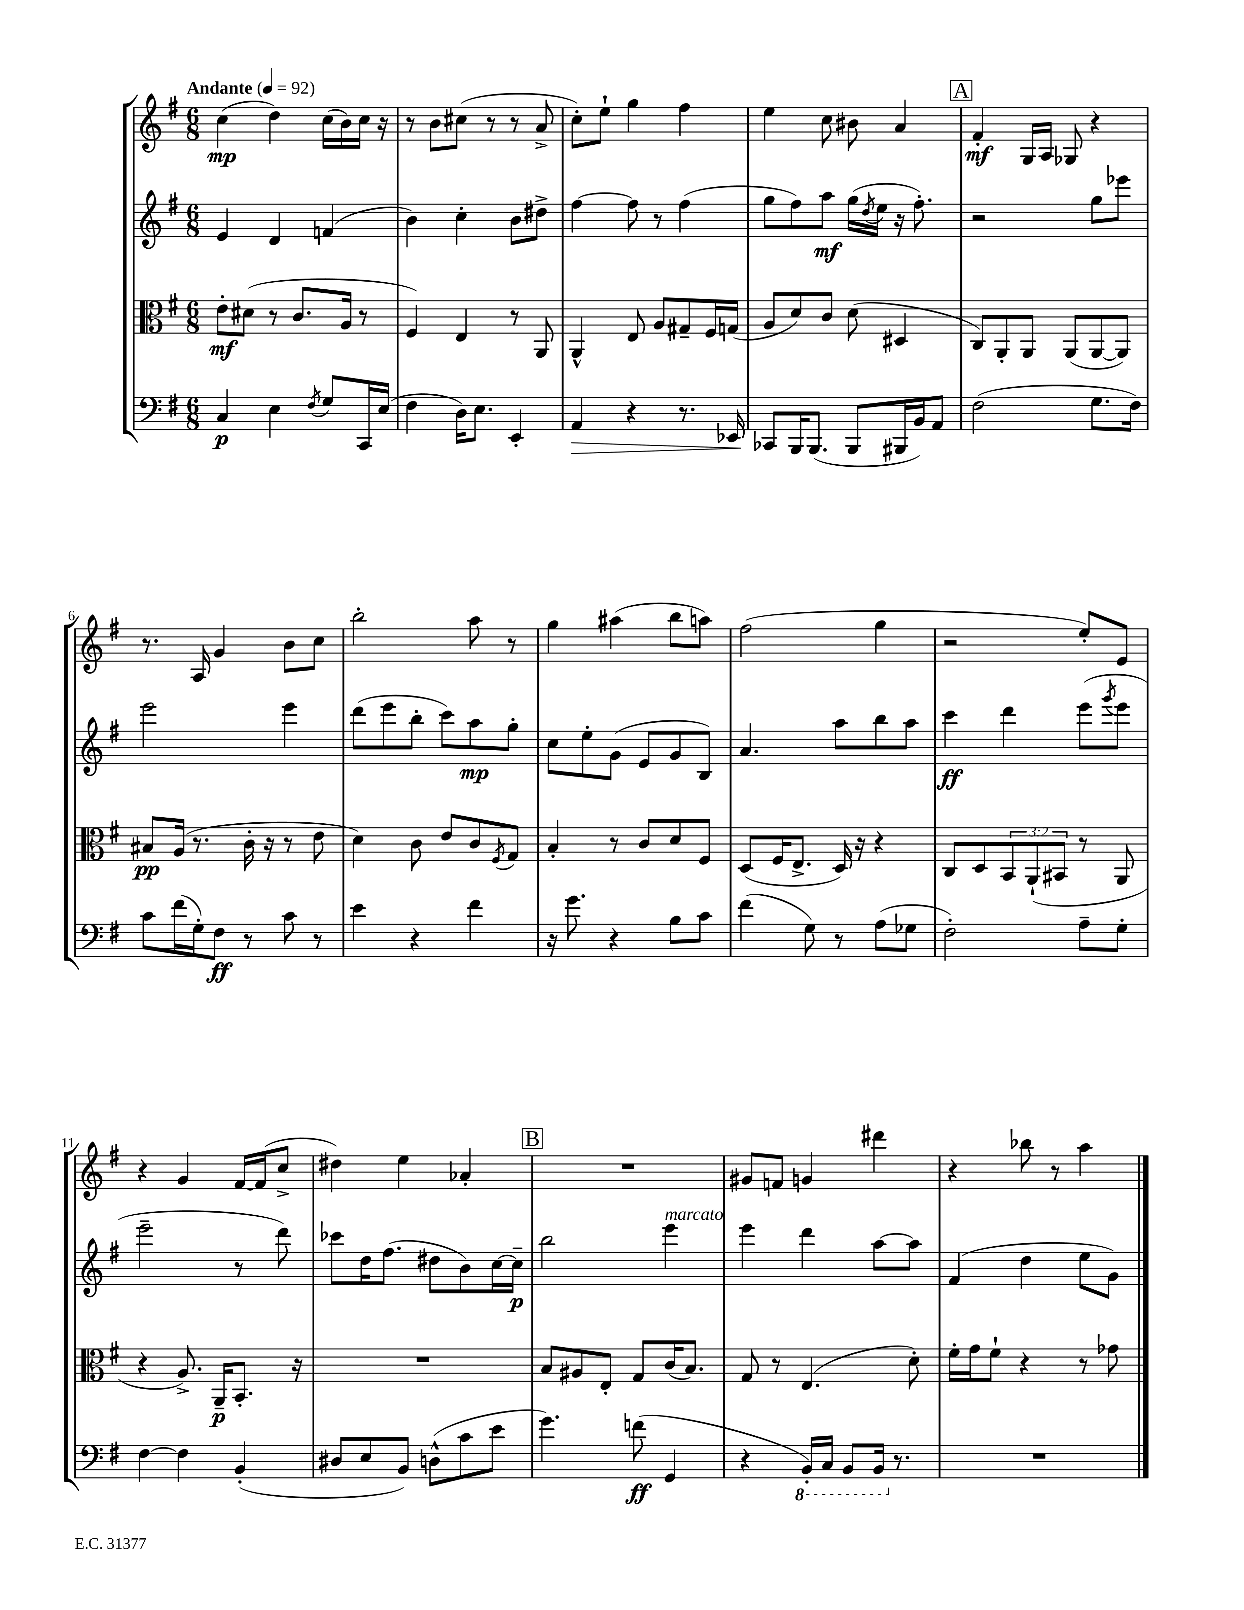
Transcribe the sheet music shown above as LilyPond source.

<<
\new StaffGroup <<
\new Staff = "s0" {
    \clef treble \key g \major \numericTimeSignature \time 6/8 \tempo "Andante" 4 = 92
    c''4\mp( d''4) c''16( b'16) c''16 r16 |
    r8 b'8 cis''8( r8 r8 a'8-> |
    c''8-.) e''8-! g''4 fis''4 |
    e''4 c''8 bis'8 a'4 |
    \mark \markup { \box "A" } fis'4-.\mf g16 a16 ges8 r4 |
    r8. a16 g'4 b'8 c''8 |
    b''2-. a''8 r8 |
    g''4 ais''4( b''8 a''8) |
    fis''2( g''4 |
    r2 e''8-.) e'8 |
    r4 g'4 fis'16~ fis'16( c''8-> |
    dis''4) e''4 aes'4-. |
    \mark \markup { \box "B" } R2. |
    gis'8 f'8 g'4 dis'''4 |
    r4 bes''8 r8 a''4 \bar "|." |
}
\new Staff = "s1" {
    \clef treble \key g \major \numericTimeSignature \time 6/8
    e'4 d'4 f'4( |
    b'4) c''4-. b'8 dis''8-> |
    fis''4~ fis''8 r8 fis''4( |
    g''8 fis''8) a''8\mf g''16( \acciaccatura { d''8 } e''16 r16 fis''8.-.) |
    \mark \markup { \box "A" } r2 g''8 ees'''8 |
    e'''2 e'''4 |
    d'''8( e'''8 b''8-. c'''8) a''8\mp g''8-. |
    c''8 e''8-. g'8( e'8 g'8 b8) |
    a'4. a''8 b''8 a''8 |
    c'''4\ff d'''4 e'''8( \acciaccatura { g'''8 } e'''8 |
    e'''2-- r8 d'''8) |
    ces'''8 d''16 fis''8.( dis''8 b'8) c''16~ c''16--\p |
    \mark \markup { \box "B" } b''2 e'''4^\markup { \italic "marcato" } |
    e'''4 d'''4 a''8~ a''8 |
    fis'4( d''4 e''8 g'8) \bar "|." |
}
\new Staff = "s2" {
    \clef alto \key g \major \numericTimeSignature \time 6/8 \override Staff.TupletNumber.text = #tuplet-number::calc-fraction-text
    e'8-.\mf dis'8( r8 c'8. a16 r8 |
    fis4) e4 r8 a,8 |
    a,4-^ e8 a8 gis8-- fis16 g16( |
    a8 d'8) c'8 d'8( dis4 |
    \mark \markup { \box "A" } c8) a,8-. a,8 a,8( a,8~ a,8) |
    bis8\pp a16( r8. c'16-. r16 r8 e'8 |
    d'4) c'8 e'8 c'8 \acciaccatura { fis8 } g8 |
    b4-. r8 c'8 d'8 fis8 |
    d8( fis16 e8.-> d16) r16 r4 |
    c8 d8 \tuplet 3/2 { b,8 a,8-!( bis,8 } r8 a,8 |
    r4 a8.->) a,16--\p b,8.-. r16 |
    R2. |
    \mark \markup { \box "B" } b8 ais8 e8-. g8 c'16( b8.) |
    g8 r8 e4.( d'8-.) |
    fis'16-. g'16 fis'8-! r4 r8 ges'8 \bar "|." |
}
\new Staff = "s3" {
    \clef bass \key g \major \numericTimeSignature \time 6/8
    c4\p e4 \acciaccatura { fis8 } g8 c,16 e16( |
    fis4 d16) e8. e,4-. |
    a,4\> r4 r8. ees,16 |
    ces,8\! b,,16 b,,8.( b,,8 bis,,16 b,16) a,8 |
    \mark \markup { \box "A" } fis2( g8. fis16) |
    c'8 fis'16( g16-.) fis8\ff r8 c'8 r8 |
    e'4 r4 fis'4 |
    r16 g'8. r4 b8 c'8 |
    fis'4( g8) r8 a8( ges8 |
    fis2-.) a8-- g8-. |
    fis4~ fis4 b,4-.( |
    dis8 e8 b,8) d8-^( c'8 e'8 |
    \mark \markup { \box "B" } g'4.) f'8\ff( g,4 |
    r4 \ottava #-1 b,,16-.) c,16 b,,8 b,,16 \ottava #0 r8. |
    R2. \bar "|." |
}
>>
>>
